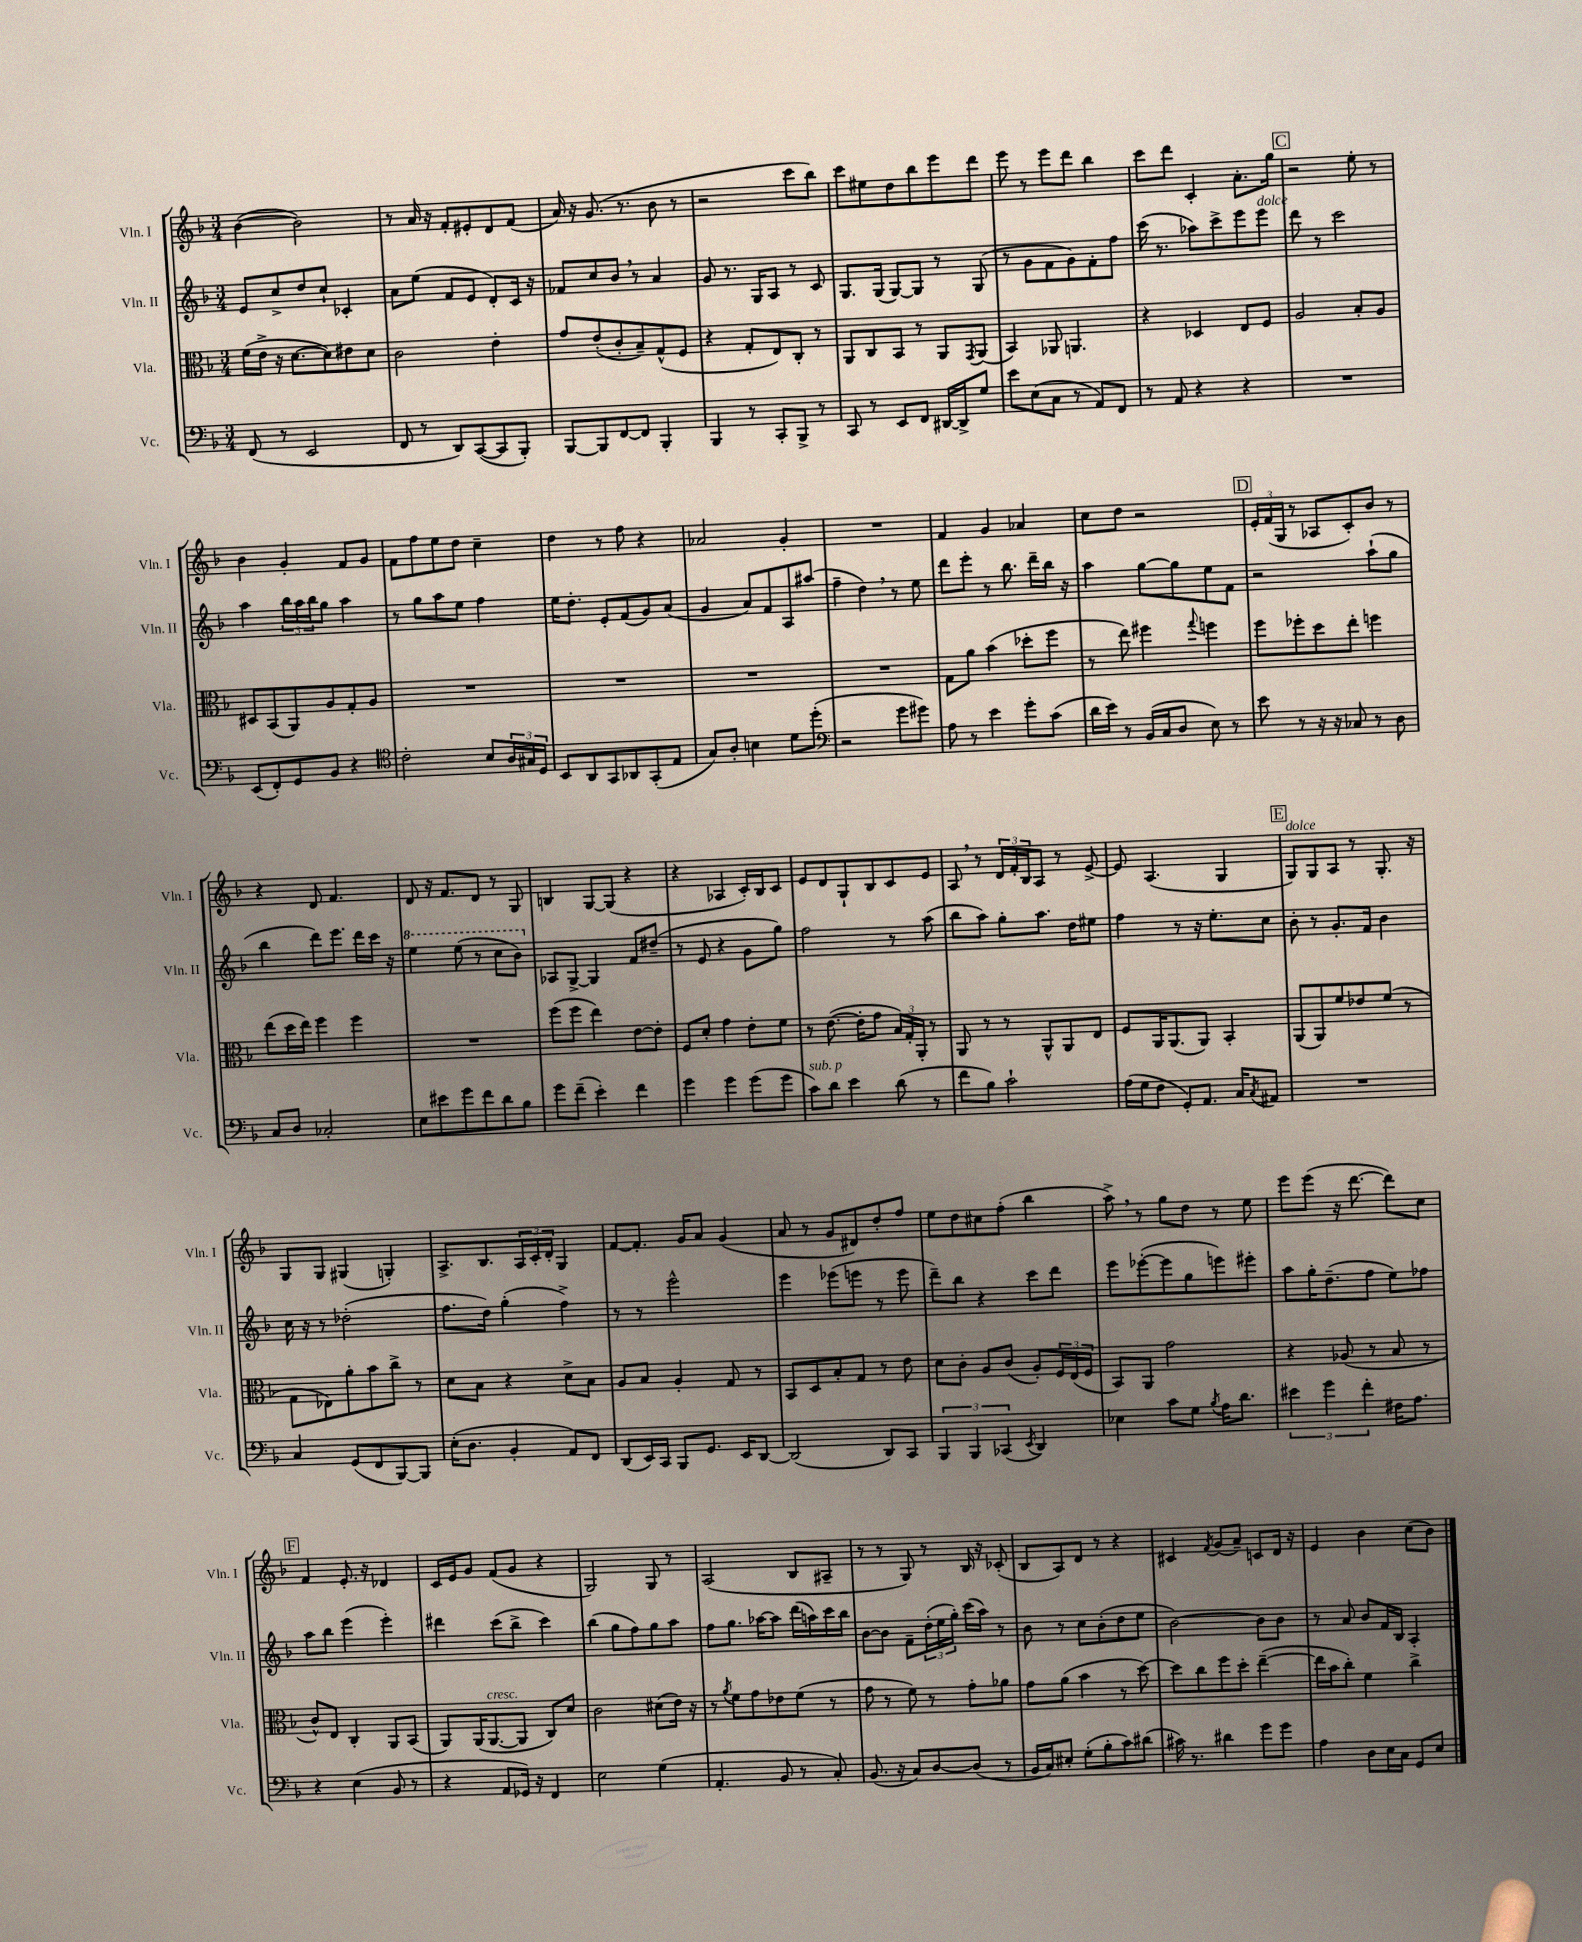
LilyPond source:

<<
\new StaffGroup <<
\new Staff = "s0" \with { instrumentName = "Vln. I" shortInstrumentName = "Vln. I" } {
    \clef treble \key f \major \numericTimeSignature \time 3/4
    bes'4~( bes'2) |
    r8 a'16 r16 f'8-. eis'8-. d'8 f'8( |
    a'16) r16 g'8.( r8. bes'8 r8 |
    r2 c'''8 bes''8) |
    c'''8 eis''8 d''8 bes''8 e'''8 d'''8 |
    e'''8 r8 e'''8 d'''8 bes''4 |
    c'''8 d'''8 c'4-. a'8.-. g''16 |
    \mark \markup { \box "C" } r2 e''8-. r8 |
    bes'4 g'4-. f'8 g'8 |
    f'8 f''8 e''8 d''8 c''4-- |
    d''4 r8 f''8 r4 |
    aes'2 g'4-. |
    R2. |
    f'4 g'4 aes'4 |
    c''8 d''8 r2 |
    \mark \markup { \box "D" } \tuplet 3/2 { e'16-. f'16( g16 } r8 aes8 c'8-.) bes'8 r8 |
    r4 d'8 f'4. |
    d'8 r16 f'8. d'8 r8 g8 |
    b4 g8~ g8( r4 |
    r4 aes4 c'16-.) bes16 c'8 |
    e'8 d'8 g8-! bes8 c'8 e'8 |
    a8 \breathe r8 \tuplet 3/2 { d'16 f'16-. bes16 } a8 r8 e'8~-> |
    e'8 a4.( g4 |
    \mark \markup { \box "E" } g8^\markup { \italic "dolce" }) g8 a8 r8 g8.-. r16 |
    g8 g8 gis4( g4-.) |
    a8.-> bes8. \tuplet 3/2 { a16 c'16-. d'16-. } g4 |
    f'8~ f'8.-. g'16 a'8 g'4( |
    a'8 r8 g'8 dis'8) d''8-. f''8 |
    e''8 d''8 cis''8 f''8-.( bes''4 |
    a''8->) \breathe r8 g''8 d''8 r8 e''8 |
    e'''8 e'''8( r16 d'''8.~ d'''8) c''8 |
    \mark \markup { \box "F" } f'4 e'8.-. r16 des'4 |
    c'16 e'16 g'8 f'8( g'8 r4 |
    g2) g8 r8 |
    a2( bes8 ais8-- |
    r8 r8 g8) r8 bes16 r16 ces'8-.( |
    bes8 a8) d'8 r8 r4 |
    cis'4 \acciaccatura { f'8 } g'8( a'8--) c'8 d'16 r16 |
    e'4 bes'4 c''8( bes'8) \bar "|." |
}
\new Staff = "s1" \with { instrumentName = "Vln. II" shortInstrumentName = "Vln. II" } {
    \clef treble \key f \major \numericTimeSignature \time 3/4
    e'8 c''8-> d''8 c''8-! ces'4-. |
    a'8 e''8( f'8 e'8 d'8-.) c'16 r16 |
    fes'8 c''8 bes'8 \breathe r8 a'4 |
    g'8 r8. g16 a8 r8 c'8 |
    g8. g16( g8~) g8 r8 g8( |
    r8 g'8 f'8 g'8) f'8-. f''8 |
    c'''16( r8. aes''8) c'''8-> e'''8 e'''8^\markup { \italic "dolce" } |
    \mark \markup { \box "C" } d'''8 r8 c'''2 |
    a''4 \tuplet 3/2 { bes''16 a''16 bes''16 } g''8 a''4 |
    r8 g''8 a''8 e''8 f''4 |
    e''16 d''8.-. e'8-. f'8( g'8) a'8( |
    g'4 a'8) f'8 a8 ais''8( |
    f''4-- d''4) \breathe r8 e''8 |
    d'''8 e'''8-. r8 bes''8. d'''16-- bes''16 r16 |
    a''4 g''8~ g''8 e''8 f'8 |
    \mark \markup { \box "D" } r2 a''8-!( g''8 |
    bes''4 d'''8) e'''8. d'''16 c'''16 r16 |
    \ottava #1 e'''4 e'''8( r8 c'''8 bes''8) \ottava #0 |
    aes8 g8~-> g4 f'8 dis''8--( |
    r8 e'8 r4 g'8 g''8) |
    f''2 r8 a''8( |
    bes''8 a''8) g''8-. a''8. d''16 eis''8 |
    f''4 r8 r16 e''8.-. c''8 |
    \mark \markup { \box "E" } bes'8-. r8 g'8.-. f'16 bes'4 |
    c''16 r16 r8 des''2-.( |
    f''8. d''16) g''4-.( f''4->) |
    r8 r8 e'''2-^ |
    e'''4 ees'''8( e'''8 r8 e'''8 |
    d'''8--) bes''8 r4 c'''8 d'''8 |
    e'''8 ees'''8~-.( ees'''8 g''8 e'''8) eis'''8-. |
    a''8 g''16-. d''8.--( f''8 e''8) fes''8 |
    \mark \markup { \box "F" } a''8 bes''8 e'''4( e'''4-.) |
    dis'''4 c'''8( bes''8-> c'''4) |
    bes''4( g''8 f''8) g''8 a''8 |
    f''8 g''8. aes''16~ aes''8 d'''16( a''16) c'''16 bes''16 |
    bes'8~ bes'8 f'8-- \tuplet 3/2 { d''16-.( e''16 g''16-.) } c'''16( a''16) r8 |
    bes'8 r8 c''8 bes'8-.( d''8 e''8 |
    bes'2~) bes'8 bes'8 |
    r8 a'8 bes'8 f'16 bes16 a4-. \bar "|." |
}
\new Staff = "s2" \with { instrumentName = "Vla." shortInstrumentName = "Vla." } {
    \clef alto \key f \major \numericTimeSignature \time 3/4
    f'16( e'16-> r16 d'8.~ d'8) eis'8 d'8 |
    c'2 e'4-. |
    g'8 e'8-.( c'8-. bes8--) g8-^( f8 |
    r4 g8-. e8) c8-. r8 |
    a,8 c8 bes,8 r8 a,8 \acciaccatura { g,8 } a,8( |
    bes,4) aes,8 a,4. |
    r4 des4 e8 f8 |
    \mark \markup { \box "C" } a2 bes8-. a8 |
    dis8 bes,8( a,8) a8 g8-. a8 |
    R2. |
    R2. |
    R2. |
    R2. |
    g8 a'8 bes'4( des''8-. f''8 |
    r8 e''8) fis''4 \appoggiatura { g''8 } f''4 |
    \mark \markup { \box "D" } f''8 fes''8-. d''8 e''8-. f''4 |
    e''8( d''16 e''16) f''4 f''4 |
    R2. |
    f''8( f''8 e''4) e'8~ e'8-. |
    f8 d'8-. g'4 e'8-. f'8 |
    r8 e'8.~( e'16-. g'8 \tuplet 3/2 { bes16) g16-. a,16-. } r8 |
    a,8 r8 r8 a,8-^ a,8 e8 |
    f8 a,16 a,8.( a,8) bes,4-. |
    \mark \markup { \box "E" } a,8( a,8) f'8 ees'8 f'8( r8 |
    g8 ees8) a'8-. bes'8 c''8-> r8 |
    d'8 bes8 r4 d'8-> bes8 |
    a8 bes8 a4-. g8 r8 |
    bes,8 d8 bes8-. g8 r8 e'8 |
    d'8 c'8-. a8 c'8( a8-.) \tuplet 3/2 { f16 e16( f16 } |
    bes,8) a,8 g'2 |
    r4 aes8( r8 bes8 r8 |
    \mark \markup { \box "F" } c'8-^) e8 c4-. a,8 bes,8( |
    a,8) a,16( a,8.~^\markup { \italic "cresc." } a,8 c8) d'8 |
    c'2 dis'8( e'16) r16 |
    r8 \acciaccatura { a'8 } f'8 g'8 ees'8 f'8( r8 |
    g'8 r8 f'8) r8 g'8-. aes'8 |
    g'8 a'8( bes'4 r8 d''8~) |
    d''8 c''8 f''8 d''8-. e''4~--( |
    e''16 bes'16 c''8-.) f'4 c''4-> \bar "|." |
}
\new Staff = "s3" \with { instrumentName = "Vc." shortInstrumentName = "Vc." } {
    \clef bass \key f \major \numericTimeSignature \time 3/4
    f,8( r8 e,2 |
    f,8 r8 d,8) c,8~( c,8 bes,,8-.) |
    bes,,8~ bes,,8 f,8~ f,8 bes,,4-. |
    bes,,4 r8 c,8-. bes,,8-> r8 |
    c,8 r8 e,8 f,8 dis,16~ dis,16-> g8 |
    e'8 e8( c8 r8 a,8) f,8 |
    r8 a,8 r4 r4 |
    \mark \markup { \box "C" } R2. |
    e,8( f,8-.) g,8 bes,8 r4 |
    \clef tenor c'2-. bes8 \tuplet 3/2 { a16 gis16 d16 } |
    bes,8 a,8 g,8 aes,8 g,8-.( e8 |
    g8) a8-. b4 d'8 d''8-.( |
    \clef bass r2 g'8 gis'8) |
    a8 r8 e'4 g'8-. c'8( |
    d'16 e'16) r8 bes,16( c16 d8 e8) r8 |
    \mark \markup { \box "D" } e'8 r8 r16 r16 ces8 r8 d8 |
    c8 d8 ces2-. |
    e8 eis'8 g'8 f'8 d'8 bes8 |
    g'8 f'8--( e'4-.) f'4 |
    g'4 g'4 g'8( g'8 |
    c'8^\markup { \italic "sub. p" }) d'8 e'4 d'8( r8 |
    f'8 bes8) c'2-! |
    a16( g16 f8 g,8-.) a,8. c16 \acciaccatura { c8 } ais,8 |
    \mark \markup { \box "E" } R2. |
    c4 g,8( f,8 bes,,8~) bes,,8 |
    e16-.( d8. bes,4-. a,8) f,8 |
    d,8( e,16) c,16 bes,,8 g,8. e,16 d,8~ |
    d,2( d,8) c,8 |
    \tuplet 3/2 { bes,,4 bes,,4 ces,4( } \acciaccatura { e,8 } d,4) |
    ees4 c'8 g8 \acciaccatura { bes8 } a16 d'8. |
    \tuplet 3/2 { eis'4 g'4 f'4-. } fis16 a8. |
    \mark \markup { \box "F" } r4 e4( bes,8 r8 |
    r4 a,8 ges,16) r16 f,4 |
    e2 g4( |
    a,4.-. bes,8 r8 c8-.) |
    bes,8.( r16 c8) d8~ d8( r8 |
    bes,16 c16) eis8-. g8-.( bes8-. c'8) dis'8( |
    cis'16) r8. dis'4 g'8 g'8 |
    a4 d8 e16 c16 g,8 e8 \bar "|." |
}
>>
>>
\layout { \context { \Score \remove "Bar_number_engraver" } }
